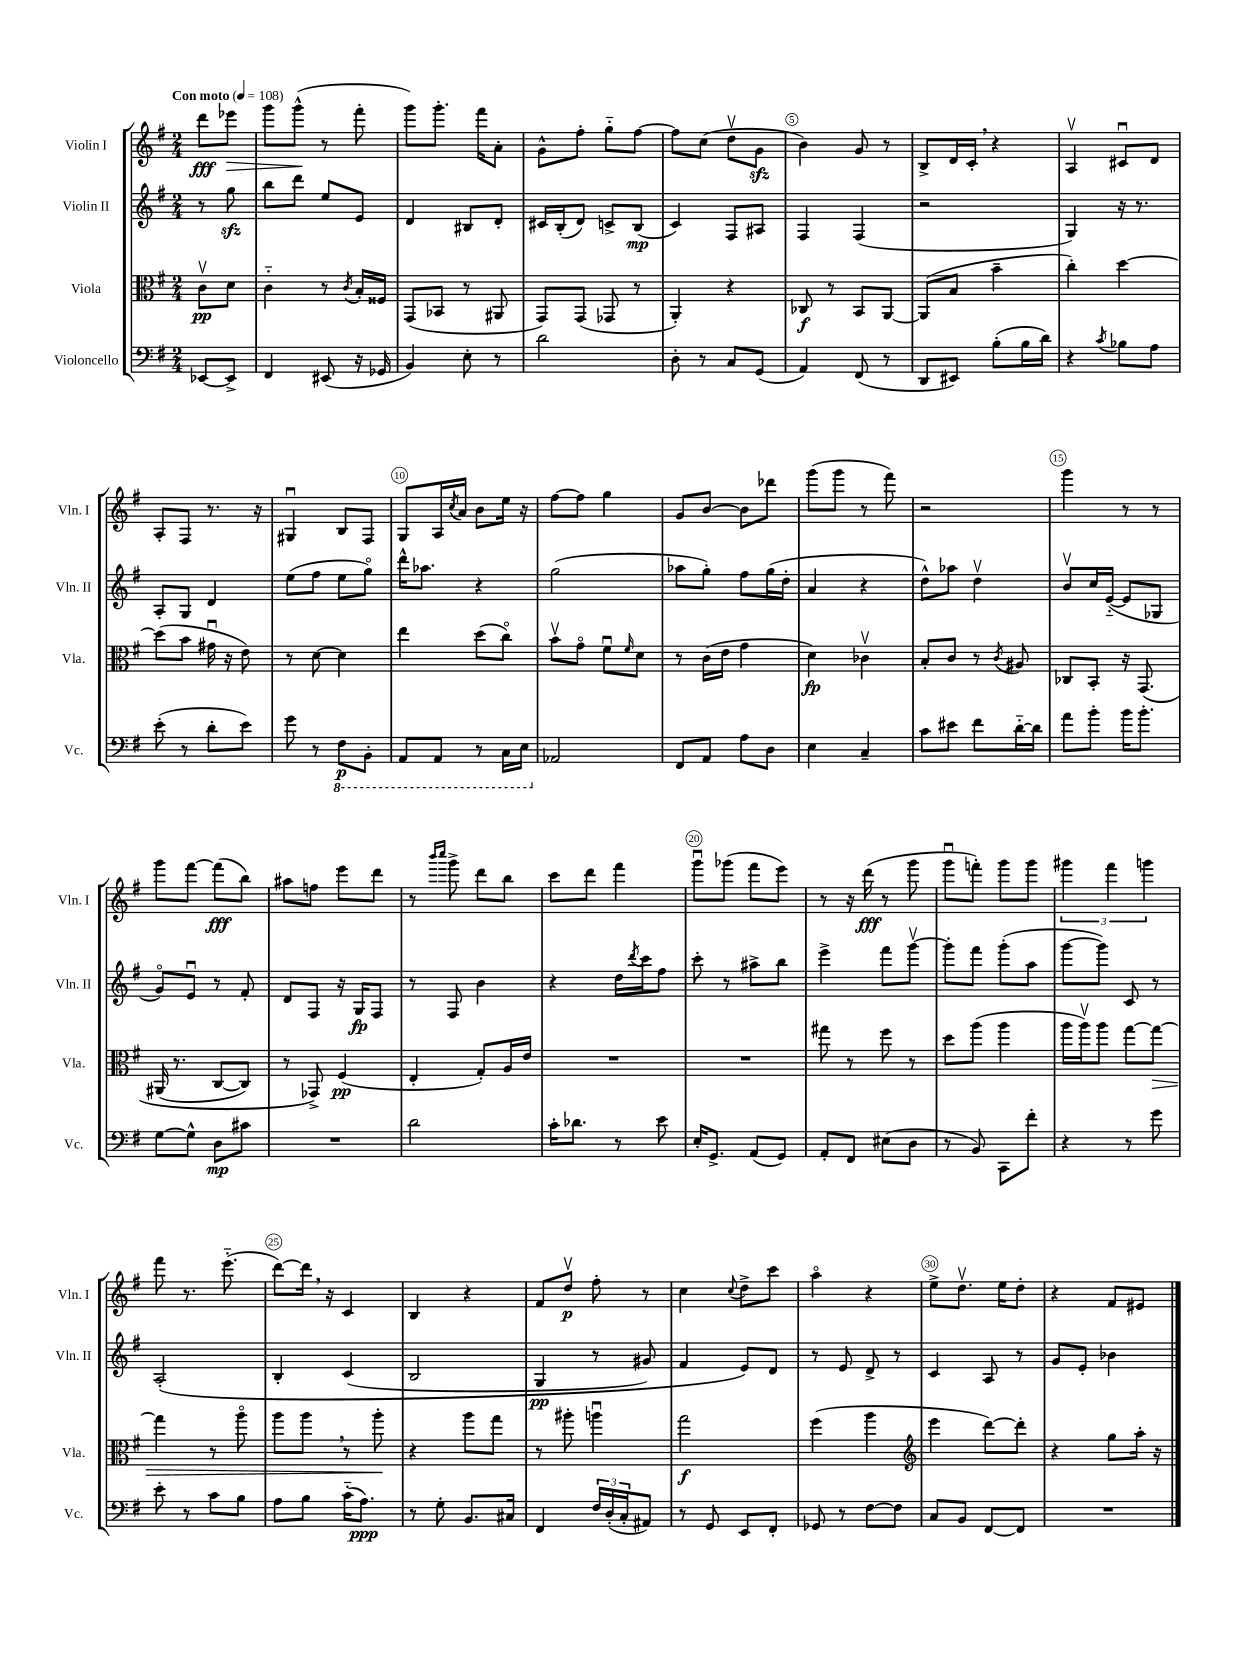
<<
\new StaffGroup <<
\new Staff = "s0" \with { instrumentName = "Violin I" shortInstrumentName = "Vln. I" } {
    \clef treble \key g \major \numericTimeSignature \time 2/4 \partial 4 \tempo "Con moto" 4 = 108
    d'''8\fff ees'''8\> |
    g'''8 g'''8-^\!( r8 fis'''8-. |
    g'''8) g'''8.-. fis'''16 a'8-. |
    g'8-^ fis''8-. g''8-_ fis''8~ |
    fis''8 c''8( d''8\upbow g'8\sfz |
    b'4) g'8 r8 |
    b8-> d'16 c'16-. \breathe r4 |
    a4\upbow cis'8\downbow d'8 |
    a8-. fis8 r8. r16 |
    gis4\downbow b8 fis8 |
    g8 a16 \acciaccatura { c''8 } a'16 b'8 e''16 r16 |
    fis''8~ fis''8 g''4 |
    g'8 b'8~ b'8 des'''8 |
    g'''8( g'''8 r8 fis'''8) |
    r2 |
    g'''4 r8 r8 |
    g'''8 fis'''8~ fis'''8\fff( b''8) |
    ais''8 f''8 e'''8 d'''8 |
    r8 \grace { b'''16 c''''16 } g'''8-> d'''8 b''8 |
    c'''8 d'''8 fis'''4 |
    g'''8\downbow ges'''8( fis'''8 e'''8) |
    r8 r16 d'''16\fff( r8 g'''8 |
    g'''8\downbow f'''8-.) g'''8 g'''8 |
    \tuplet 3/2 { gis'''4 fis'''4 g'''4 } |
    fis'''8 r8. e'''8.-_( |
    d'''8~) d'''16 \breathe r16 c'4 |
    b4 r4 |
    fis'8 d''8\upbow\p fis''8-. r8 |
    c''4 \appoggiatura { c''8 } d''8-> c'''8 |
    a''4\flageolet r4 |
    e''8-> d''8.\upbow e''16 d''8-. |
    r4 fis'8 eis'8 \bar "|." |
}
\new Staff = "s1" \with { instrumentName = "Violin II" shortInstrumentName = "Vln. II" } {
    \clef treble \key g \major \numericTimeSignature \time 2/4 \partial 4
    r8 g''8\sfz |
    b''8 d'''8 e''8 e'8 |
    d'4 bis8 d'8-. |
    cis'16 b16-.( d'8) c'8-> b8\mp( |
    c'4) fis8 ais8 |
    fis4 fis4( |
    r2 |
    g4) r16 r8. |
    a8-. g8 d'4 |
    e''8( fis''8 e''8 g''8\flageolet) |
    d'''16-^ aes''8. r4 |
    g''2( |
    aes''8 g''8-.) fis''8 g''16( d''16-. |
    a'4 r4 |
    d''8-^) aes''8 d''4\upbow |
    b'8\upbow c''16 e'16~-_( e'8 ges8 |
    g'8\flageolet) e'8\downbow r8 fis'8-. |
    d'8 fis8 r16 g16\fp fis8 |
    r8 fis8 b'4 |
    r4 d''16 \acciaccatura { d'''8 } c'''16 fis''8 |
    c'''8-. r8 ais''8-> b''8 |
    e'''4-> fis'''8 g'''8~\upbow |
    g'''8-. fis'''8 g'''8-.( a''8 |
    g'''8~ g'''8) c'8 r8 |
    a2-.\( |
    b4-. c'4( |
    b2 |
    g4\pp r8 gis'8) |
    fis'4 e'8\) d'8 |
    r8 e'8 d'8-> r8 |
    c'4 a8 r8 |
    g'8 e'8-. bes'4 \bar "|." |
}
\new Staff = "s2" \with { instrumentName = "Viola" shortInstrumentName = "Vla." } {
    \clef alto \key g \major \numericTimeSignature \time 2/4 \partial 4
    c'8\upbow\pp d'8 |
    c'4-_ r8 \acciaccatura { c'8 } b16-. fisis16 |
    g,8( bes,8 r8 ais,8 |
    g,8) g,8( ges,8 r8 |
    a,4-.) r4 |
    ces8\f r8 b,8 a,8~ |
    a,8( b8 b'4-- |
    c''4-.) d''4~ |
    d''8( b'8 gis'16\downbow r16 e'8) |
    r8 d'8~ d'4 |
    e''4 d''8( c''8\flageolet) |
    b'8\upbow g'8\flageolet fis'8\downbow \grace { fis'16 } d'8 |
    r8 c'16( e'16 g'4 |
    d'4\fp) ces'4\upbow |
    b8-. c'8 r8 \acciaccatura { c'8 } ais8 |
    ces8 b,8-. r16 g,8.\( |
    ais,16( r8. c8~ c8) |
    r8 ges,8->\) fis4\pp( |
    e4-. g8-.) a16 e'16 |
    R2 |
    R2 |
    gis''8 r8 fis''8 r8 |
    d''8 a''8( a''4 |
    a''16 a''16\upbow) a''8 g''8~ g''8~\> |
    g''4 r8 a''8\flageolet |
    a''8 a''8 \breathe r8 a''8-.\! |
    r4 a''8 g''8 |
    r8 ais''8-. a''4\downbow |
    g''2\f |
    fis''4( a''4 |
    \clef treble e'''4 d'''8~) d'''8-. |
    r4 g''8 a''16-. r16 \bar "|." |
}
\new Staff = "s3" \with { instrumentName = "Violoncello" shortInstrumentName = "Vc." } {
    \clef bass \key g \major \numericTimeSignature \time 2/4 \partial 4
    ees,8~ ees,8-> |
    fis,4 eis,8( r16 ges,16 |
    b,4) e8-. r8 |
    d'2 |
    d8-. r8 c8 g,8( |
    a,4) fis,8( r8 |
    d,8 eis,8) b8-.( b16 d'16) |
    r4 \acciaccatura { c'8 } bes8 a8 |
    e'8-.( r8 d'8-. e'8) |
    g'8 r8 \ottava #-1 fis,8\p b,,8-. |
    a,,8 a,,8 r8 c,16 e,16 \ottava #0 |
    aes,2 |
    fis,8 a,8 a8 d8 |
    e4 c4-- |
    c'8 eis'8 fis'8 d'16~-_ d'16 |
    a'8 b'8-. b'16 b'8.-. |
    g8~ g8-^ d8\mp cis'8 |
    R2 |
    d'2 |
    c'16-. des'8. r8 e'8 |
    e16-. g,8.-> a,8( g,8) |
    a,8-. fis,8 eis8( d8 |
    r8 b,8) c,8 fis'8-. |
    r4 r8 g'8 |
    e'8-. r8 c'8 b8 |
    a8 b8 c'16-_( a8.\ppp) |
    r8 g8-. b,8. cis16 |
    fis,4 \tuplet 3/2 { fis16 d16-.( c16-. } ais,8) |
    r8 g,8 e,8 fis,8-. |
    ges,8 r8 fis8~ fis8 |
    c8 b,8 fis,8~ fis,8 |
    R2 \bar "|." |
}
>>
>>
\layout { \context { \Score \override BarNumber.break-visibility = ##(#f #t #t) barNumberVisibility = #(every-nth-bar-number-visible 5) \override BarNumber.stencil = #(make-stencil-circler 0.1 0.3 ly:text-interface::print) } }
